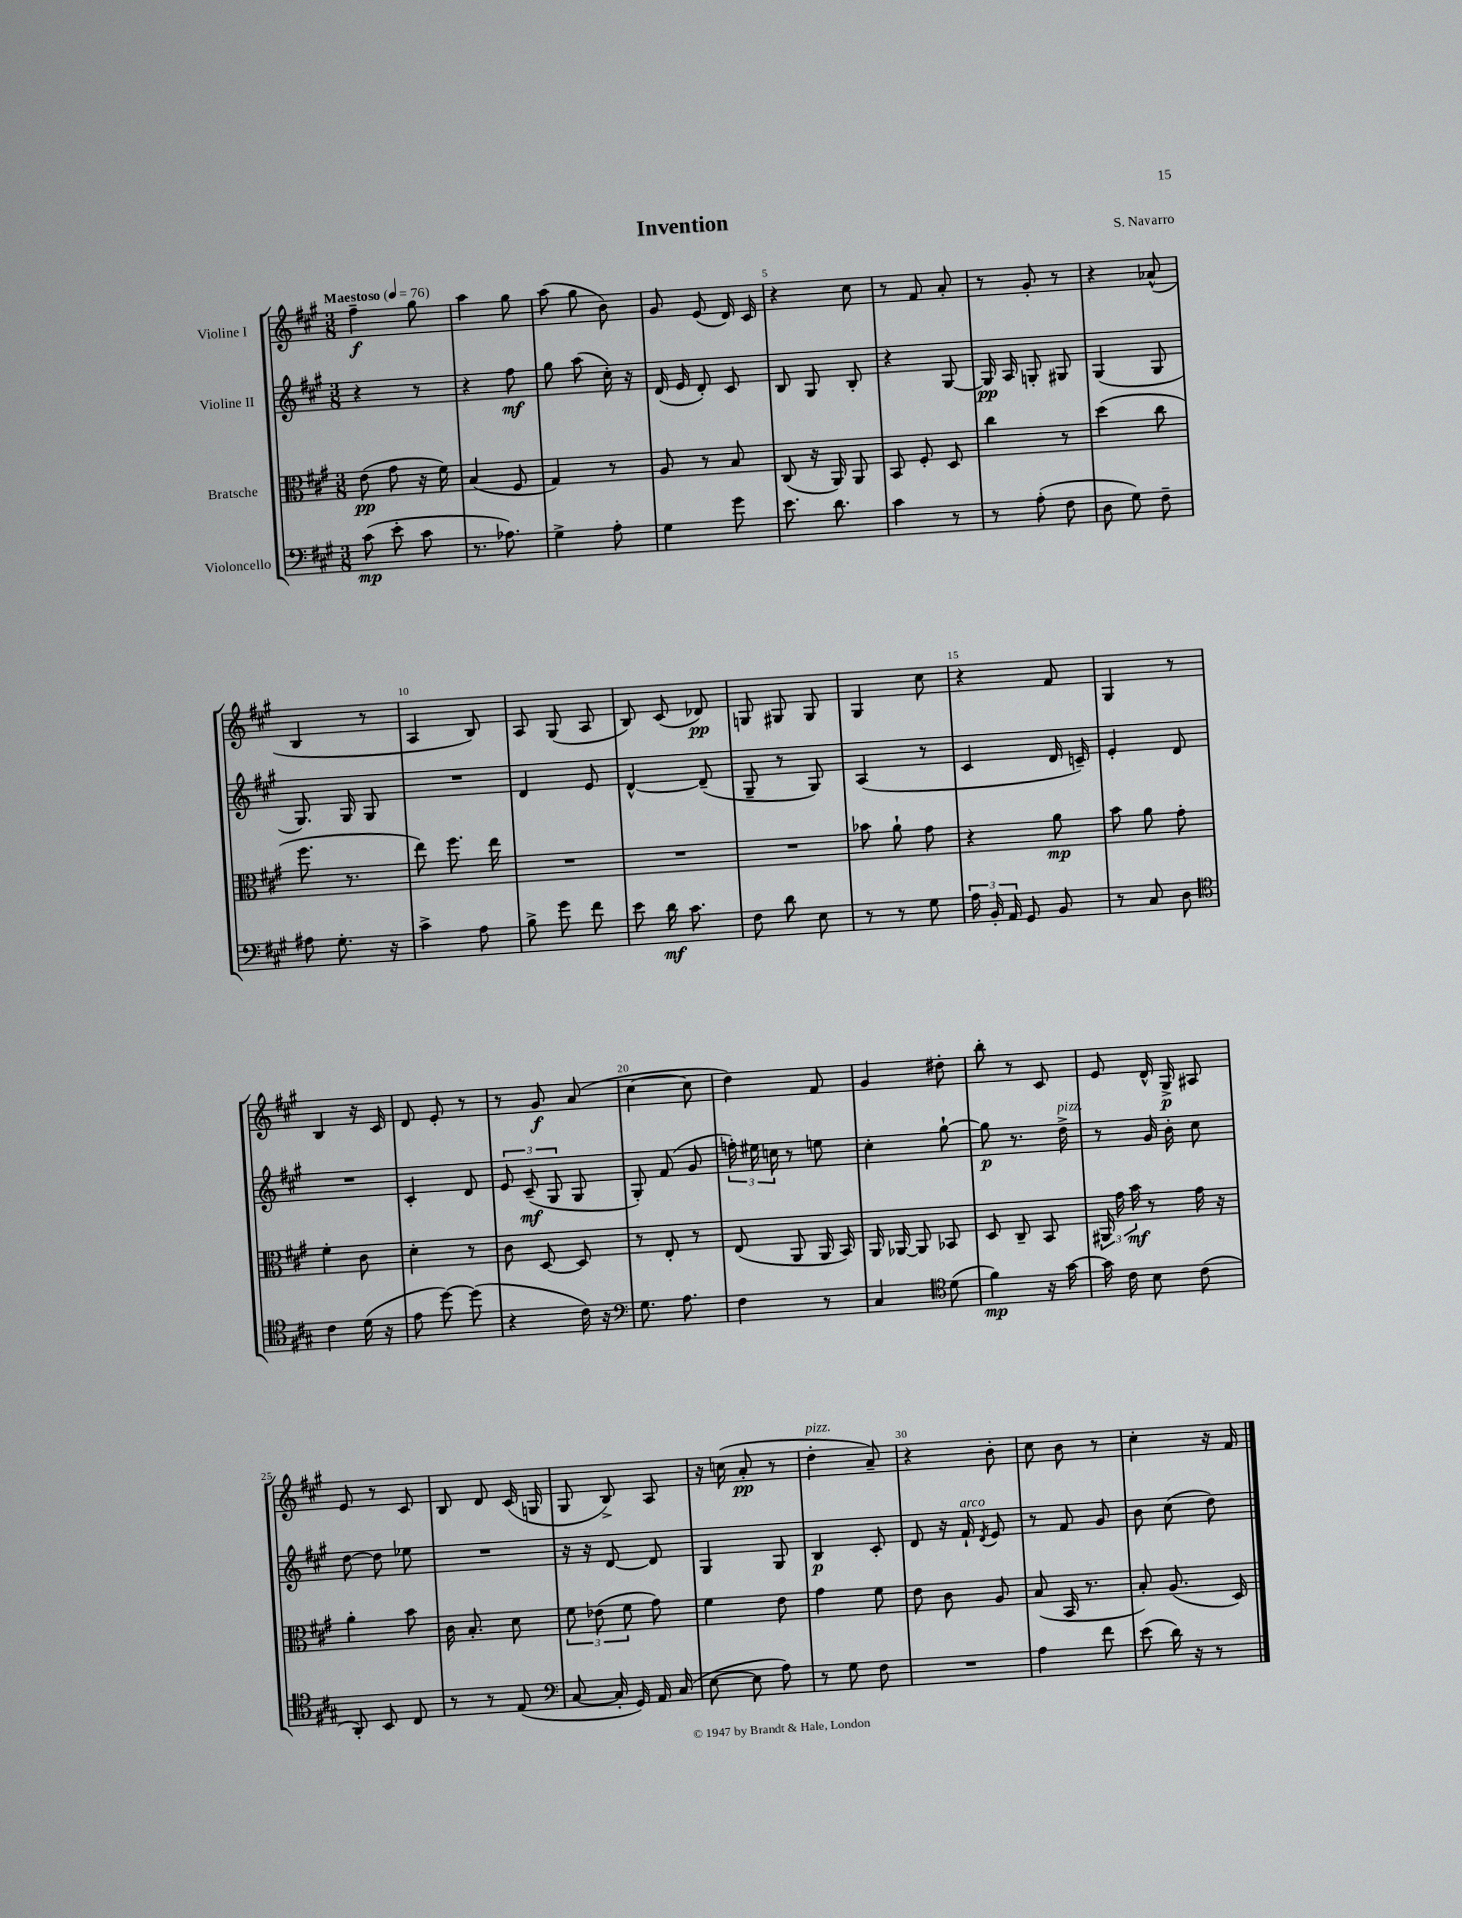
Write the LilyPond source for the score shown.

\header { title = "Invention" composer = "S. Navarro" }
<<
\new StaffGroup <<
\new Staff = "s0" \with { instrumentName = "Violine I" } {
    \clef treble \key a \major \numericTimeSignature \time 3/8 \tempo "Maestoso" 4 = 76
    \autoBeamOff fis''4--\f gis''8 |
    a''4 gis''8 |
    a''8( gis''8 b'8) |
    gis'8 e'8( d'16) cis'16 |
    r4 cis''8 |
    r8 fis'8 a'8-. |
    r8 gis'8-. r8 |
    r4 aes'8-^( |
    b4 r8 |
    a4 b8) |
    a8 gis8( a8 |
    b8) cis'8( des'8\pp) |
    g8 gis8 gis8 |
    gis4 cis''8 |
    r4 fis'8 |
    gis4 r8 |
    b4 r16 cis'16 |
    d'8 e'8-. r8 |
    r8 gis'8\f a'8( |
    cis''4~ cis''8 |
    d''4) fis'8 |
    gis'4 dis''8-. |
    b''8-. r8 cis'8 |
    e'8 d'16-^ gis16->\p ais8 |
    e'8 r8 cis'8 |
    b8 d'8 cis'16( g16 |
    gis8 b8->) a8 |
    r16 c''16( a'8-.\pp r8 |
    d''4-.^\markup { \italic "pizz." } a'8--) |
    r4 b'8-. |
    cis''8 b'8 r8 |
    cis''4-. r16 fis'16 \bar "|." |
}
\new Staff = "s1" \with { instrumentName = "Violine II" } {
    \clef treble \key a \major \numericTimeSignature \time 3/8
    \autoBeamOff r4 r8 |
    r4 fis''8\mf |
    gis''8 a''8( cis''16-.) r16 |
    d'16( e'16 d'8-.) cis'8 |
    b8 gis8 b8-. |
    r4 gis8~ |
    gis16\pp a16 g8-. gis8 |
    gis4( gis8 |
    gis8.) gis16 gis8 |
    R4. |
    d'4 e'8 |
    d'4~-^ d'8--( |
    gis8-- r8 gis8) |
    a4( r8 |
    cis'4 d'16 c'16--) |
    e'4-. d'8 |
    R4. |
    cis'4-. d'8 |
    \tuplet 3/2 { e'8 cis'8--\mf( gis8 } gis8 |
    gis8-.) fis'8( gis'8 |
    \tuplet 3/2 { f''16-.) eis''16 c''16 } r8 e''8 |
    cis''4-. gis''8~-! |
    gis''8\p r8. d''16->^\markup { \italic "pizz." } |
    r8 gis'16 b'16-. cis''8 |
    d''8~ d''8 ees''8 |
    R4. |
    r16 r16 d'8~ d'8 |
    gis4 gis8 |
    b4\p cis'8-. |
    d'8 r16 fis'16-!^\markup { \italic "arco" } \acciaccatura { d'8 } e'8 |
    r8 fis'8 gis'8 |
    b'8 cis''8( d''8) \bar "|." |
}
\new Staff = "s2" \with { instrumentName = "Bratsche" } {
    \clef alto \key a \major \numericTimeSignature \time 3/8
    \autoBeamOff e'8\pp( gis'8 r16 fis'16) |
    b4( fis8 |
    gis4) r8 |
    a8 r8 b8 |
    cis8( r16 a,16) a,8 |
    b,8 fis8-. d8 |
    cis''4 r8 |
    d''4( cis''8 |
    fis''8. r8. |
    e''8) fis''8. e''16 |
    R4. |
    R4. |
    R4. |
    bes'8 a'8-! gis'8 |
    r4 a'8\mp |
    b'8 a'8 gis'8-. |
    fis'4-. cis'8 |
    d'4-. r8 |
    cis'8 d8~ d8 |
    r8 e8-. r8 |
    e8( a,8 a,16 b,16) |
    a,16 aes,16~ aes,8 bes,8 |
    d8 cis8-- b,8 |
    \tuplet 3/2 { ais,16 gis'16 b'16\mf } r8 gis'16 r16 |
    a'4-. b'8 |
    cis'16 b8.-. d'8 |
    \tuplet 3/2 { fis'8 ees'8( fis'8 } gis'8) |
    fis'4 e'8 |
    gis'4 fis'8 |
    e'8 cis'8 a8 |
    b8( b,16 r8. |
    b8-.) a8.( d16) \bar "|." |
}
\new Staff = "s3" \with { instrumentName = "Violoncello" } {
    \clef bass \key a \major \numericTimeSignature \time 3/8
    \autoBeamOff cis'8\mp( e'8-. cis'8 |
    r8. aes8.) |
    gis4-> a8-. |
    gis4 gis'8 |
    e'8. d'8. |
    cis'4 r8 |
    r8 a8-.( fis8 |
    d8 gis8) fis8-- |
    ais8 gis8.-. r16 |
    cis'4-> a8 |
    b8-> gis'8 fis'8 |
    e'8 d'16\mf cis'8. |
    fis8 d'8 e8 |
    r8 r8 gis8 |
    \tuplet 3/2 { a16 b,16-. a,16 } gis,8 b,8 |
    r8 cis8 d8 |
    \clef tenor cis'4 d'16( r16 |
    e'8 d''8~) d''8( |
    r4 cis'16) r16 |
    \clef bass gis8. a8. |
    fis4 r8 |
    cis4 \clef tenor d'8( |
    fis'4\mp) r16 gis'16~ |
    gis'16 cis'16 b8 cis'8( |
    a,8-.) b,8 cis8 |
    r8 r8 e8( |
    \clef bass cis8~ cis16-. gis,16) a,16 cis16( |
    e8~ e8 a8) |
    r8 gis8 fis8 |
    R4. |
    a4 fis'8 |
    e'8( d'16) r16 r8 \bar "|." |
}
>>
>>
\layout { \context { \Score \override BarNumber.break-visibility = ##(#f #t #t) barNumberVisibility = #(every-nth-bar-number-visible 5) } }
